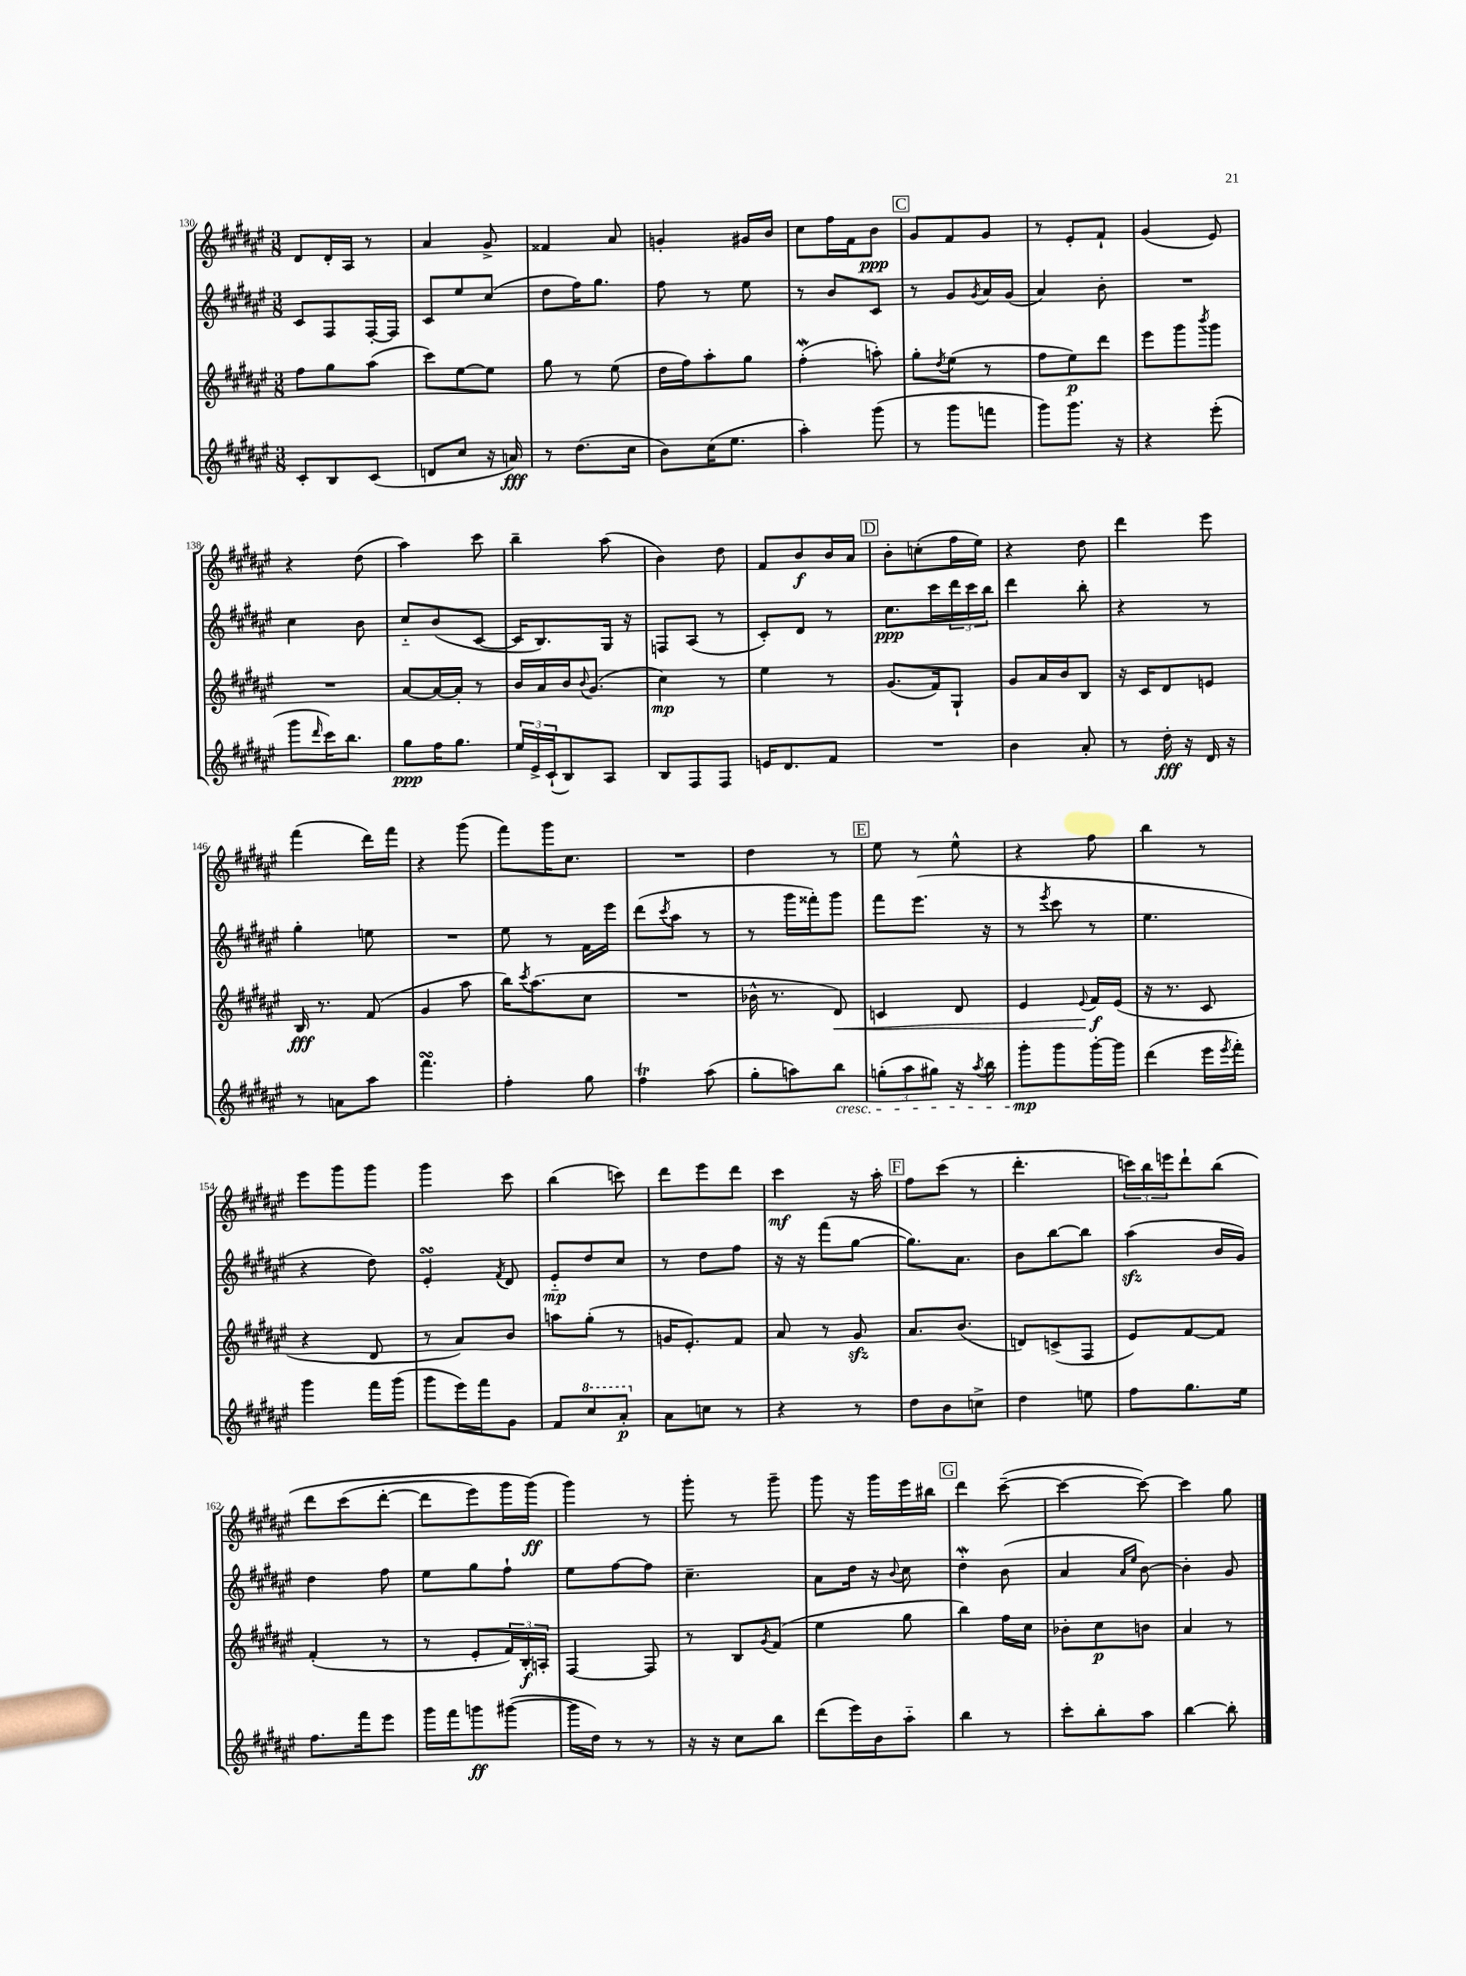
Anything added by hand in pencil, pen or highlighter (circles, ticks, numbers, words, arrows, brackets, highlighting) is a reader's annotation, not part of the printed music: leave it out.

**kern	**kern	**kern	**kern
*staff4	*staff3	*staff2	*staff1
*clefG2	*clefG2	*clefG2	*clefG2
*k[f#c#g#d#a#e#]	*k[f#c#g#d#a#e#]	*k[f#c#g#d#a#e#]	*k[f#c#g#d#a#e#]
*M3/8	*M3/8	*M3/8	*M3/8
8c#'	8ff#	8c#	8d#
8B	8gg#	8F#	16d#'
.	.	.	16A#
(8c#	(8aa#	[16F#'	8r
.	.	16F#]	.
=	=	=	=
8d	8ccc#)	8c#	4a#
8cc#	[8ee#	8ee#	.
16r	8ee#]	(8cc#	8g#^
16a)	.	.	.
=	=	=	=
8r	8gg#	8dd#	4f##
(8.dd#	8r	16ff#)	.
.	.	8.gg#	.
.	(8ee#	.	8a#
16cc#	.	.	.
=	=	=	=
8b)	16dd#	8ff#	4g'
.	16ff#)	.	.
(16cc#	8aa#'	8r	.
8.ee#	.	.	.
.	8gg#	8ee#	16g#
.	.	.	16b
=	=	=	=
4aa#')	(4ff#'	8r	8cc#
.	.	8b	16ff#
.	.	.	16f#
(8ggg#	8aa')	8c#	8b
=	=	=	=
8r	8gg#'	8r	8g#
.	8qdd#	.	.
8ggg#	(8ee#	8g#	8f#
.	.	8qg#	.
8fff	8r	16a#	8g#
.	.	(16g#	.
=	=	=	=
8ggg#)	8ff#	4a#)	8r
8.ggg#	8ee#)	.	8e#'
.	8ddd#	8b'	8f#`
16r	.	.	.
=	=	=	=
4r	8eee#	4.r	(4g#
.	8ggg#	.	.
.	8qbbb	.	.
(8eee#'	8ggg#	.	8e#)
=	=	=	=
8ggg#	4.r	4cc#	4r
16qqddd#	.	.	.
16ccc#)	.	.	.
8.bb	.	.	.
.	.	8b	(8dd#
=	=	=	=
8gg#	[8a#	8cc#'~	4aa#)
16ff#	16a#_	(8b	.
8.gg#	16a#']	.	.
.	8r	[8c#	8ccc#
=	=	=	=
24ee#	16b	16c#]	4bb~
24e#^	.	.	.
.	16a#	8.B)	.
(24c#`	.	.	.
8B)	16b	.	.
.	8qqb	.	.
.	(8.g#	.	.
8A#	.	16G#	(8aa#
.	.	16r	.
=	=	=	=
8B	4cc#)	8F	4b)
8F#	.	(8A#	.
8F#	8r	8r	8dd#
=	=	=	=
16e	4ee#	8c#')	8f#
8.d#	.	.	.
.	.	8d#	8b
8f#	8r	8r	16b
.	.	.	16a#
=	=	=	=
4.r	(8.g#	8.cc#	8b'
.	.	.	(8cc'
.	16f#)	16ccc#	.
.	8G#`	24ddd#	16ff#
.	.	24ccc#	.
.	.	.	16ee#)
.	.	24bb	.
=	=	=	=
4b	8g#	4ddd#	4r
.	16a#	.	.
.	16b	.	.
8a#'	8B	8bb'	8dd#
=	=	=	=
8r	16r	4r	4ddd#
.	16c#	.	.
16dd#'	8d#	.	.
16r	.	.	.
16d#	8e	8r	8eee#
16r	.	.	.
=	=	=	=
8r	16B	4gg#'	(4fff#
.	8.r	.	.
8a	.	.	.
8aa#	(8f#	8ee	16ddd#)
.	.	.	16fff#
=	=	=	=
4.fff#	4g#	4.r	4r
.	8aa#	.	(8ggg#
=	=	=	=
4ff#'	16bb)	8ee#	8fff#)
.	8qccc#	.	.
.	(8.aa#	.	.
.	.	8r	16ggg#
.	.	.	8.cc#
8gg#	8cc#	16f#	.
.	.	16eee#	.
=	=	=	=
4ff#	4.r	(8ddd#	4.r
.	.	8qccc#	.
.	.	8aa#	.
(8aa#	.	8r	.
=	=	=	=
8gg#'	16b-^^	8r	4dd#
.	8.r	.	.
8aa)	.	16ggg#	.
.	.	16fff##')	.
8bb	8d#)	8ggg#	8r
=	=	=	=
(12gg'	4c	8fff#	8ee#
12aa#	.	.	.
.	.	(8.eee#	8r
12gg#)	.	.	.
16r	8d#	.	8ee#^^
8qaa#	.	.	.
16bb	.	16r	.
=	=	=	=
8ggg#'	4e#	8r	4r
.	.	8qeee#	.
8ggg#	.	8ccc#	.
.	8qqe#	.	.
[16ggg#'	16f#	8r	8ff#
16ggg#]	(16e#	.	.
=	=	=	=
(4ddd#	16r	4.ee#	4bb
.	8.r	.	.
16eee#	8c#	.	8r
8qeee#	.	.	.
16fff#')	.	.	.
=	=	=	=
4ggg#	4r	4r	8eee#
.	.	.	8ggg#
16fff#	8d#	8dd#)	8ggg#
(16ggg#	.	.	.
=	=	=	=
8ggg#	8r	4e#'	4ggg#
16eee#)	8a#)	.	.
16fff#	.	.	.
.	.	8qf#	.
8g#	8b	8d#	8ccc#
=	=	=	=
8f#	8aa	8e#'~	(4bb
8ccc#	(8gg#'	8dd#	.
8aa#'	8r	8cc#	8ccc)
=	=	=	=
8a#	16g	8r	8ddd#
.	8.e#')	.	.
8cc	.	8dd#	8eee#
8r	8f#	8ff#	8ddd#
=	=	=	=
4r	8a#	16r	4ccc#
.	.	16r	.
.	8r	(8fff#	.
8r	8g#	[8gg#	16r
.	.	.	16aa#'
=	=	=	=
8dd#	8.a#	8.gg#])	8ff#
8b	.	.	(8ccc#
.	(8.b	8.a#	.
8cc^	.	.	8r
=	=	=	=
4dd#	8d)	8b	4.ddd#'
.	(8c^	[8bb	.
8ee	8F#	8bb]	.
=	=	=	=
8ff#	8e#)	(4aa#	24ccc)
.	.	.	24bb
.	.	.	24eee
8.gg#	[8f#	.	8ddd#`
.	8f#]	16b	&(8bb
16ee#	.	16g#)	.
=	=	=	=
8.ff#	(4f#'	4dd#	8ddd#
.	.	.	(8ccc#
16fff#	.	.	.
8eee#	8r	8ff#	[8ddd#'
=	=	=	=
16ggg#	8r	8ee#	8ddd#]
16fff#	.	.	.
8ggg	8e#'	8gg#	8eee#)
([8ggg#	24f#)	8ff#`	16ggg#
.	24B'	.	.
.	.	.	(16ggg#&)
.	24A'	.	.
=	=	=	=
16ggg#]	[4F#	8ee#	4ggg#)
16dd#)	.	.	.
8r	.	[8ff#	.
8r	8F#]	8ff#]	8r
=	=	=	=
16r	8r	4.cc#~	8ggg#'
16r	.	.	.
8cc#	8B	.	8r
.	8qg#	.	.
8bb	(8f#	.	8ggg#~
=	=	=	=
(8ddd#	4ee#	8a#	8ggg#
16eee#)	.	16dd#	16r
16b	.	16r	16ggg#
.	.	8qqb	.
8aa#'~	8gg#	8cc#	16eee#
.	.	.	16bb#
=	=	=	=
4bb	4bb)	4dd#'	4ddd#
8r	16ff#	(8b	([8ccc#~
.	16cc#	.	.
=	=	=	=
8ccc#'	8b-'	4a#	4ccc#_
8bb'	8cc#	.	.
.	.	16qqa#	.
.	.	16qqee#	.
8aa#	8b	[8b)	8ccc#_)
=	=	=	=
[4bb	4a#	4b']	4ccc#]
8bb']	8r	8g#	8gg#
==	==	==	==
*-	*-	*-	*-
